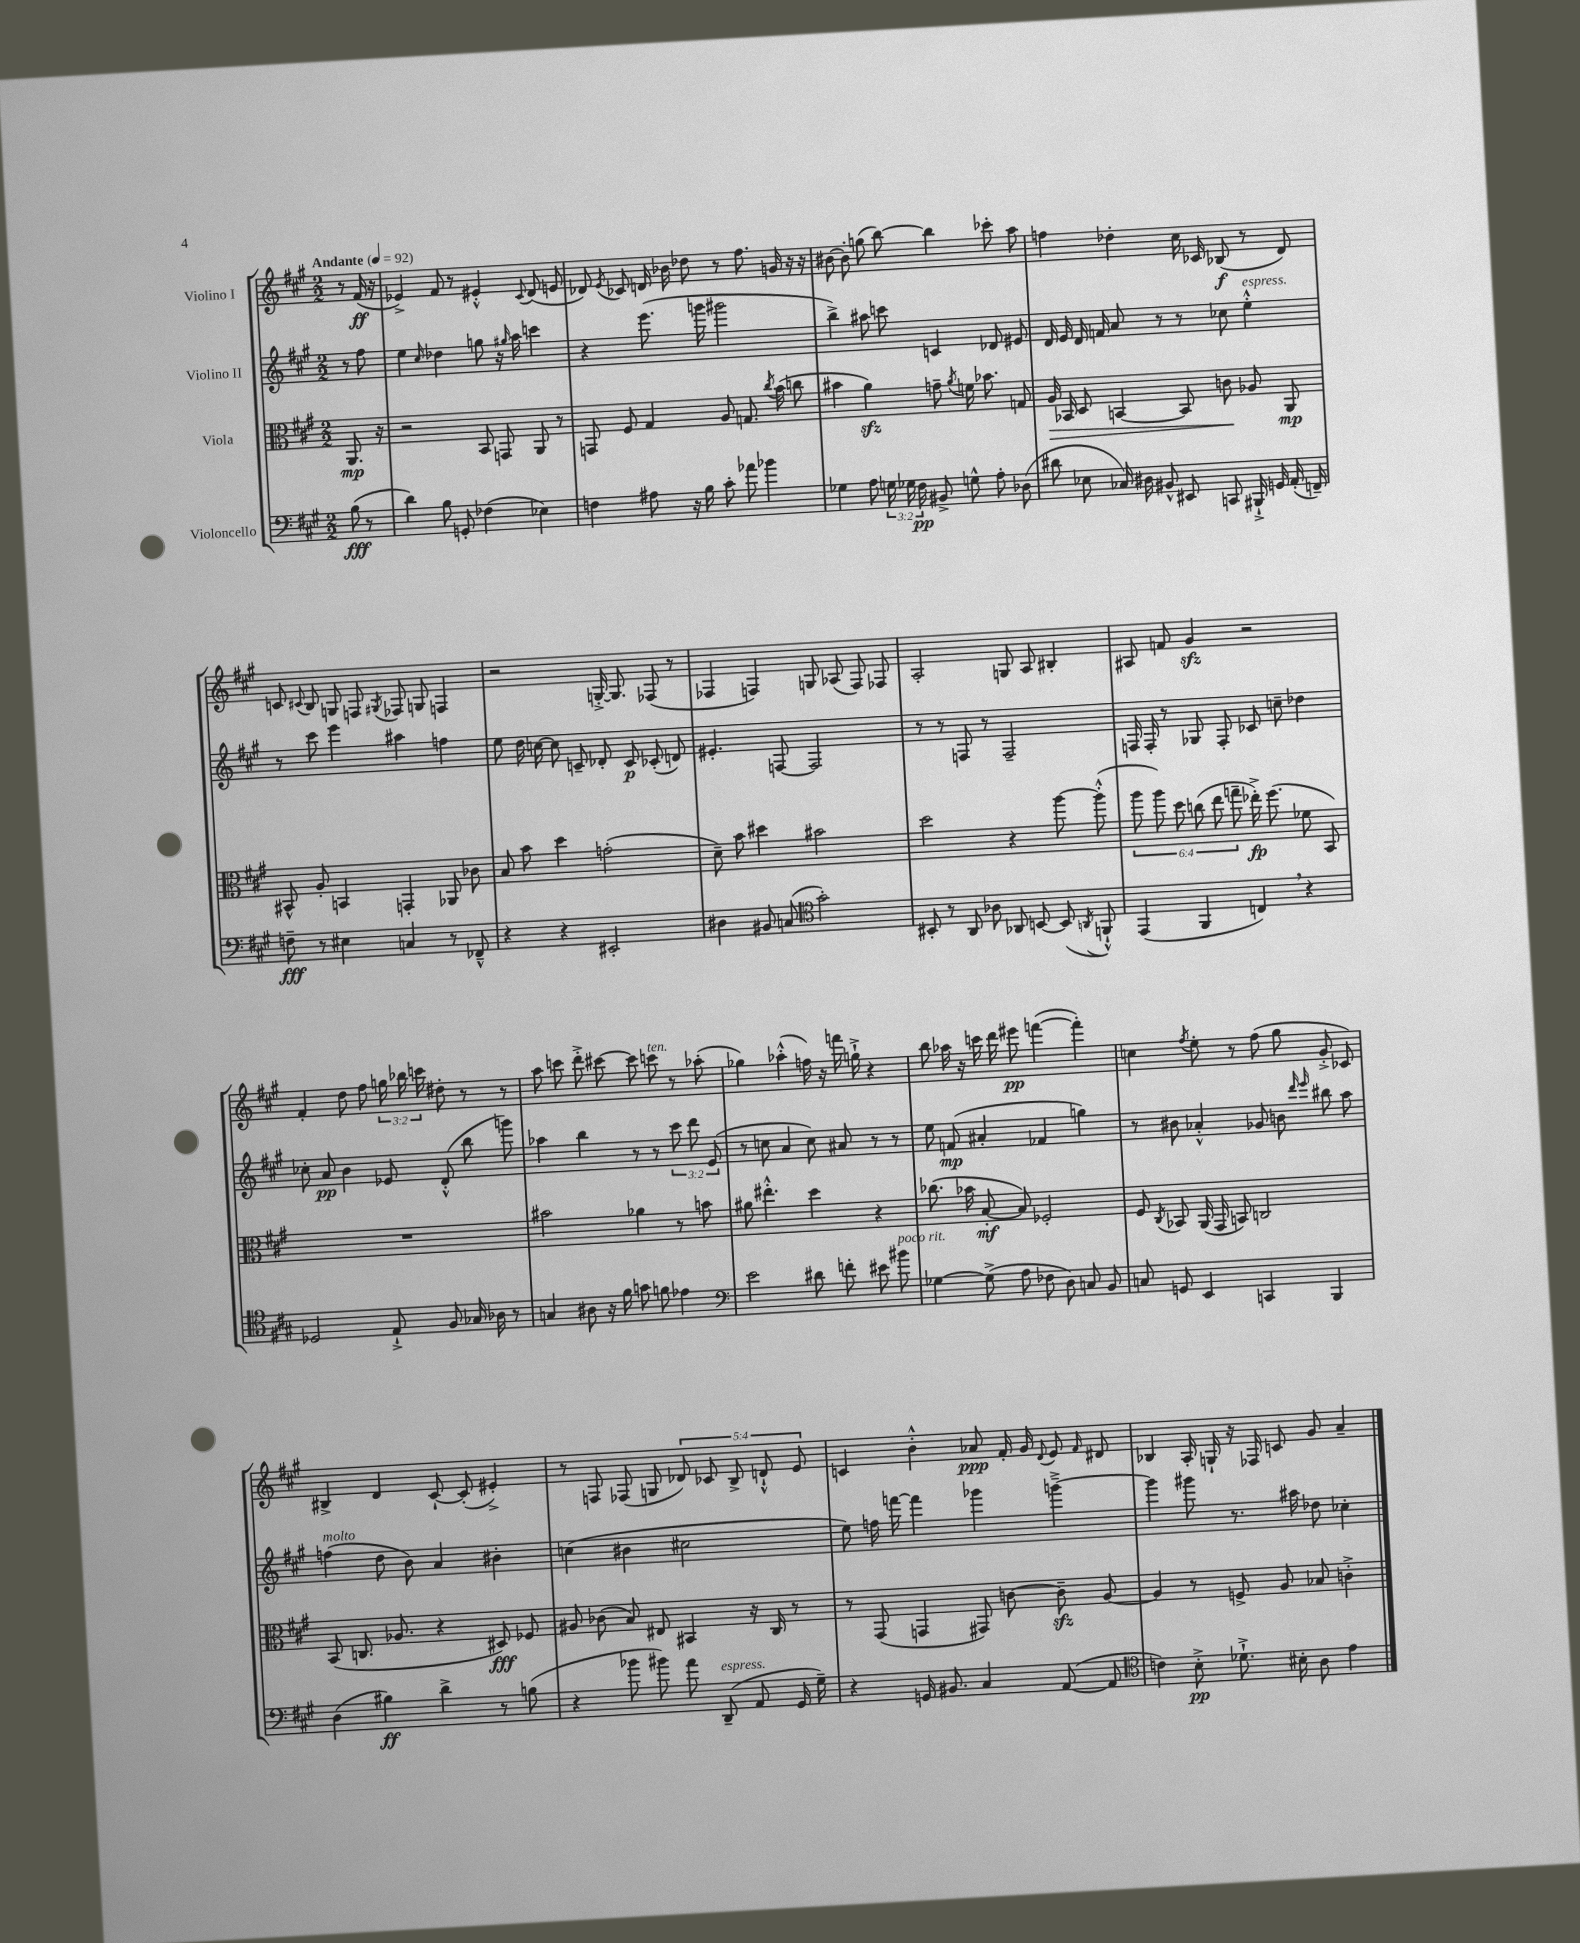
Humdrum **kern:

**kern	**kern	**kern	**kern
*staff4	*staff3	*staff2	*staff1
*clefF4	*clefC3	*clefG2	*clefG2
*k[f#c#g#]	*k[f#c#g#]	*k[f#c#g#]	*k[f#c#g#]
*M2/2	*M2/2	*M2/2	*M2/2
*MM92	*MM92	*MM92	*MM92
(8B	8.AA	8r	8r
8r	.	8ff#	(16f#
.	16r	.	16r
=	=	=	=
4d)	2r	4ee	4e-^)
.	.	16qqcc#	.
8B	.	4dd-	8f#
8GG'	.	.	8r
(4F-	8BB	8gg	4e#'^^
.	8GG	16r	.
.	.	16qqgg#	.
.	.	16aa	.
.	.	.	8qqc#
4E-)	8AA	4ccc	(8d
.	8r	.	8e
=	=	=	=
4F	8GG	4r	8d-)
.	.	.	8qe
.	8F#	.	8c-
8A#	4G#	(8.eee	16d
.	.	.	16b-
16r	.	.	8dd-
16B	.	16ggg	.
8c#'	8A	2ggg#	8r
8a-	8.G	.	8.ff#
4b-	.	.	.
.	8qcc#	.	.
.	(16b	.	16g
.	8cc	.	16r
.	.	.	16r
=	=	=	=
4G-	4b#	4bb^)	[8b#
.	.	.	8b#']
8A	4a)	8aa#	(8gg
24G	.	8ccc	[8bb)
24G-	.	.	.
24F#	.	.	.
8BB#^	8g~	4c	4bb]
.	8qa	.	.
8G^^	16f	.	.
.	8.b-	.	.
8A'	.	8d-	8ccc-'
(8D-	8G	8e#	8aa
=	=	=	=
8d#	16A	16d	4ff
.	16BB-	16e	.
8E-	8D	16d	.
.	.	16f	.
16C-)	[4BB	8a	4dd-'
16D#	.	.	.
8BB#^^	.	8r	.
8EE#	8BB]	8r	16cc#
.	.	.	16c-
8CC	8c	8cc-	(8B-
16BBB#`^	8A-	4ee'^^	8r
16GG	.	.	.
(16AA'	8AA	.	8d)
16FF~)	.	.	.
=	=	=	=
8F~	8BB#^^	8r	8c
.	.	.	8qqc#
8r	8A'	8ccc#	8B
4E#	4BB	4eee	8G
.	.	.	8F
.	.	.	8qG#
4C	4GG'	4aa#	8F-
.	.	.	8G
8r	8AA-	4ff	4F
8FF-~^^	8c-	.	.
=	=	=	=
4r	8B	8ee	2r
.	8b	16dd	.
.	.	[16cc	.
4r	4dd	8cc]	.
.	.	8c~	.
2EE#'	(2g'	8d-'	[16G'^
.	.	.	8.G]
.	.	8c	.
.	.	(8c-'	(8F-
.	.	8d)	8r
=	=	=	=
4D#	8d~)	4.e#'	4F-
.	8b	.	.
8BB#	4dd#	.	4F)
(8C	.	[8F	.
*clefC4	*	*	*
2g#')	2b#	2F]	8G
.	.	.	(8A-
.	.	.	8F)
.	.	.	8F-
=	=	=	=
8BB#'	2dd	8r	2A'
8r	.	8r	.
8AA	.	8F	.
8A-	.	8r	.
8AA-	4r	2F~	8G
[8BB	.	.	8A
(8BB]	[8aa	.	4B#'
8qAA	.	.	.
8FF`^^)	(8aa'^^]	.	.
=	=	=	=
(4EE	12aa	16F	8A#
.	.	16F'	.
.	12aa)	.	.
.	.	8r	8f
.	12dd	.	.
4FF#	(12cc	8G-	4g#
.	12ee	.	.
.	.	8F'	.
.	12gg~	.	.
4C)	16ee-'^)	8c-	2r
.	(8.ff#	.	.
.	.	8cc~	.
4r	8f-	4dd-	.
.	8BB)	.	.
=	=	=	=
2D-	1r	8cc-'	4f#'
.	.	8a	.
.	.	4b	8dd
.	.	.	8ff#
8E`^	.	8e-	24gg
.	.	.	24bb-
.	.	.	24ccc
8F#	.	(8d'^^	8dd#'
16G-	.	8bb	8r
16A-	.	.	.
8r	.	8ggg)	8r
=	=	=	=
4G	2b#	4aa-	8aa
.	.	.	8ccc
8A#	.	4bb	8ddd'^
16r	.	.	[8ccc#
16f#	.	.	.
8g	4a-	8r	8ccc#]
8f	.	8r	8ccc
4e-	8r	12ccc#	8r
.	.	12ddd	.
.	8b	.	(8aa-'
.	.	(12e	.
=	=	=	=
*clefF4	*	*	*
2e	8a#	8r	4gg-)
.	4.ee#'^^	8cc	.
.	.	4a	(4aa-'^^
8d#	4dd	8cc)	16ff)
.	.	.	16r
8f'	.	8a#	16fff
.	.	.	16gg`^
8e#	4r	8r	4r
8b#	.	8r	.
=	=	=	=
[4G-	(8.cc-	8ee	8bb
.	.	(8f	16aa-
.	16b-	.	16r
(8G-^]	[8B'	4a#'	16ccc
.	.	.	16ddd
8A	8B])	.	8eee#
8F-	2F-'	4f-	([4fff
8D)	.	.	.
8C	.	4gg)	4fff'])
8BB	.	.	.
=	=	=	=
8C	8F#	8r	4cc
.	8qC#	.	.
8GG	8BB-	8b#	.
.	.	.	8qff#
4EE	(16AA	4a-'^^	8ee'
.	16GG#	.	.
.	8BB)	.	8r
4CC	2C	8g-	(8ff#
.	.	8b	8gg#
.	.	16qqddd	.
.	.	16qqeee	.
4BBB	.	8bb#	8g#'^
.	.	8aa	8c-)
=	=	=	=
(4D	(8BB	(4ff	4B#^
.	8.C	.	.
4B#)	.	8dd	4d
.	8.A-	.	.
.	.	8b)	.
4d^	4r	4a	[8c#`
.	.	.	(8c#']
8r	8D#)	4b#'	4e#'^)
(8B	8F-	.	.
=	=	=	=
4r	8A#	(4cc	8r
.	(8c-	.	8F
8b-	8B)	4b#	(8F-
8b#)	8E#	.	8G
8a	4BB#	2cc#	10d-)
.	.	.	10c-
(8DD~	.	.	.
.	.	.	10B^
8AA	16r	.	.
.	.	.	10d`^^
.	16C#	.	.
16GG#	8r	.	.
.	.	.	10e
16G#~)	.	.	.
=	=	=	=
4r	8r	8ee)	4c
.	(8GG#	16ff	.
.	.	[16fff	.
16GG	4GG	4fff]	4b'^^
8.BB#	.	.	.
4C#	8GG#)	4ggg-	8a-
.	[8c	.	16f#'
.	.	.	16g#
.	.	.	8qqd
([8AA	8c~]	[4ggg~^	8e
.	.	.	16qqf#
8AA]	[8A	.	8d#
=	=	=	=
*clefC4	*	*	*
4c)	4A]	4ggg]	4B-
8B'^	8r	8ggg#	16A'
.	.	.	16G`
8.d-`^	8F^	8.r	16r
.	.	.	16F-
.	8A	.	8c
16B#'	.	16aa#	.
8A	8B-	8dd-	8g#
4e	4c'^	4cc-'	4a~
==	==	==	==
*-	*-	*-	*-
